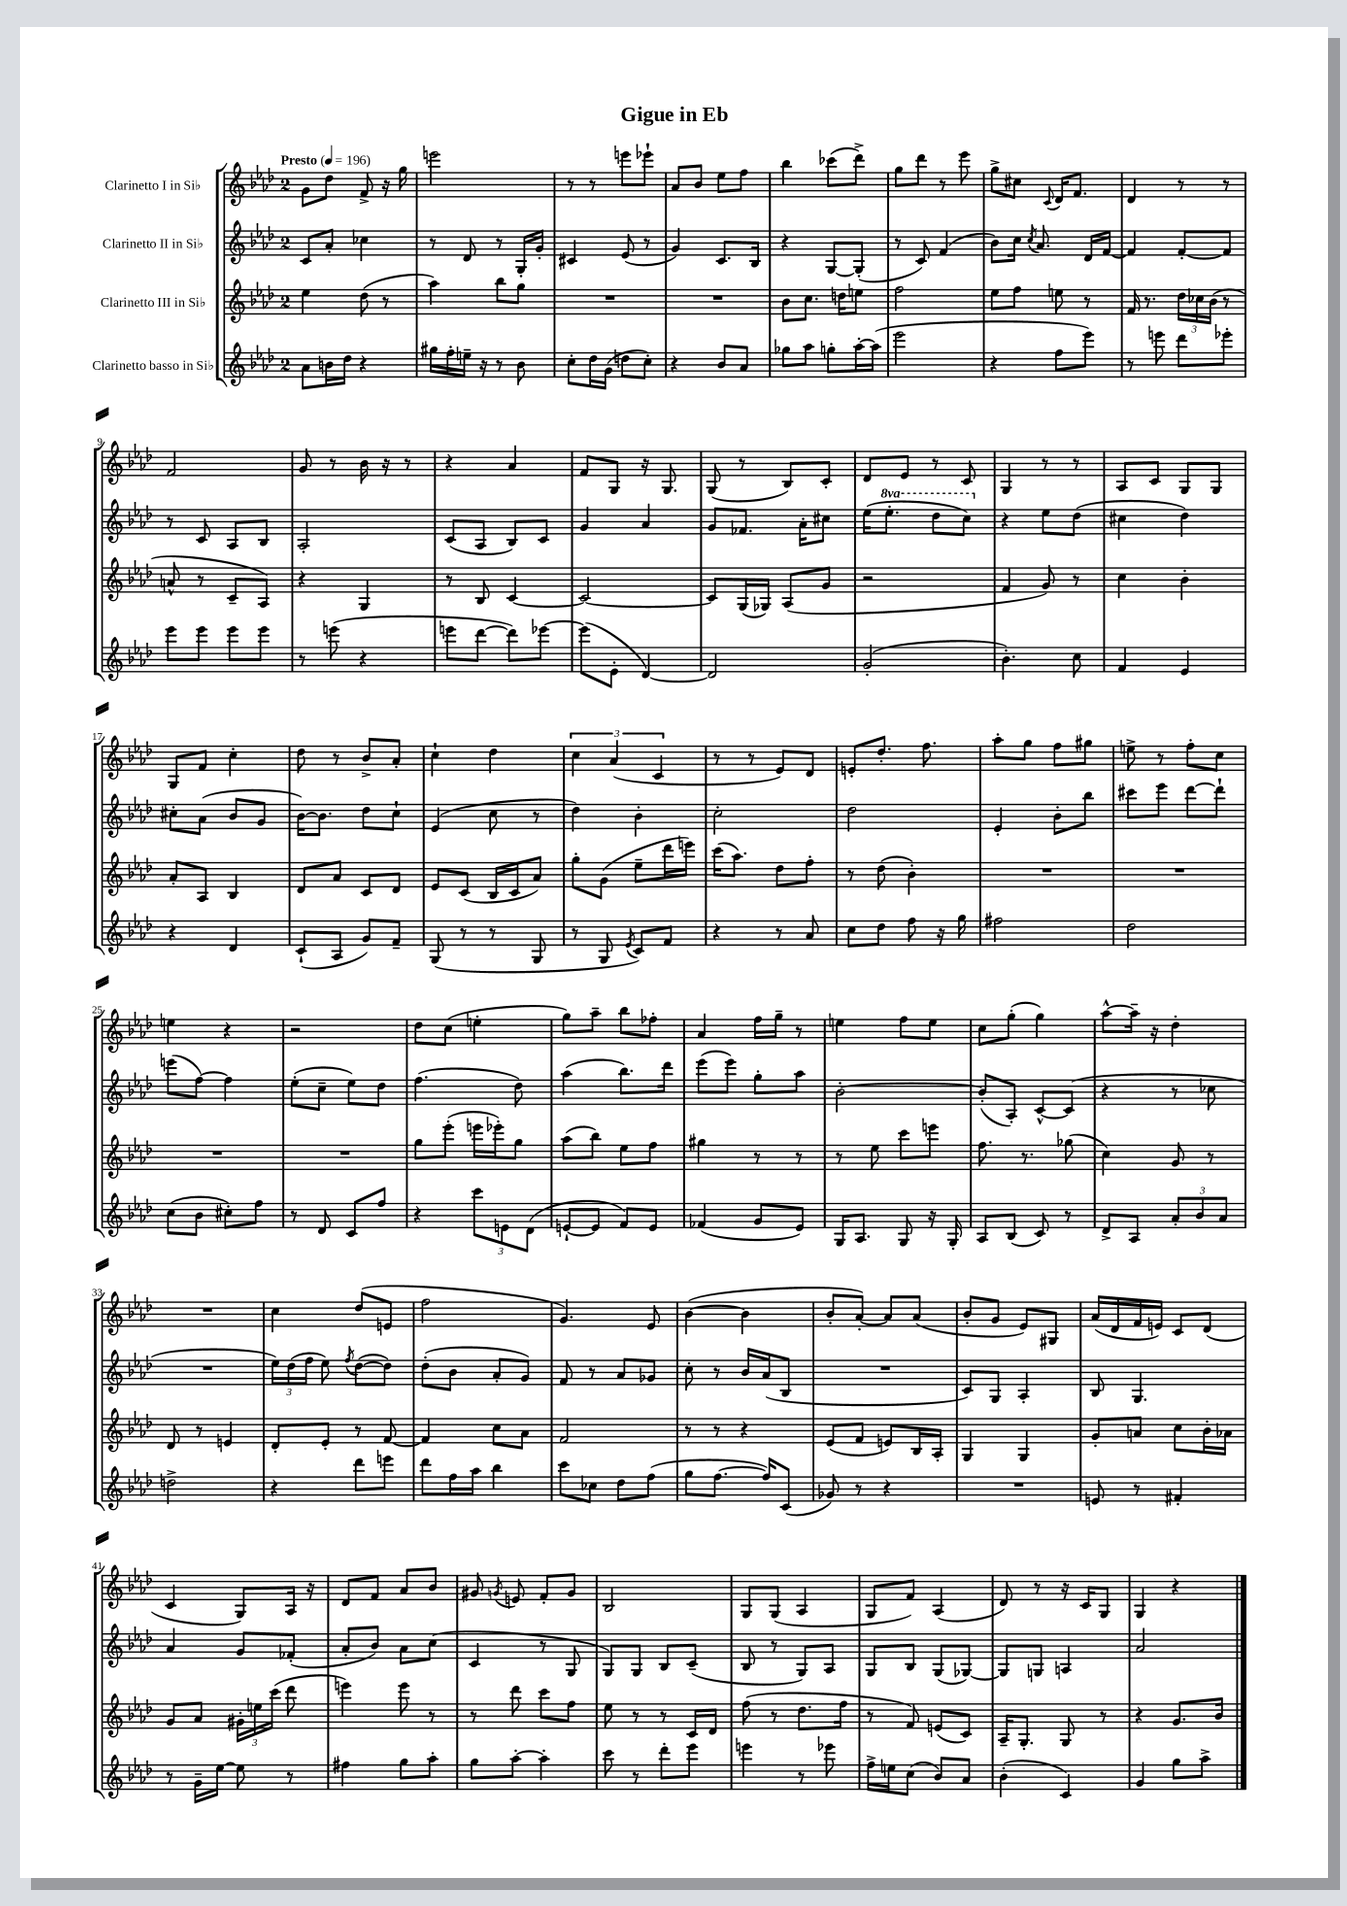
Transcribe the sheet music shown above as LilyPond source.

\header { title = "Gigue in Eb" }
<<
\new StaffGroup <<
\new Staff = "s0" \with { instrumentName = "Clarinetto I in Sib" } {
    \clef treble \key aes \major \once \override Staff.TimeSignature.style = #'single-digit \time 2/4 \tempo "Presto" 4 = 196
    \autoBeamOff g'8[ des''8] f'8-> r16 g''16 |
    e'''2 |
    r8 r8 e'''8[ ees'''8]-! |
    aes'8[ bes'8] ees''8[ f''8] |
    bes''4 ces'''8[( des'''8]->) |
    g''8[ des'''8] r8 ees'''8 |
    g''8[-> cis''8] \appoggiatura { c'8 } des'16[ f'8.] |
    des'4 r8 r8 |
    f'2 |
    g'8 r8 bes'16 r16 r8 |
    r4 aes'4 |
    f'8[ g8] r16 g8. |
    g8( r8 bes8[) c'8]-. |
    des'8[ ees'8] r8 c'8 |
    g4 r8 r8 |
    aes8[ c'8] g8[ g8] |
    g8[ f'8] c''4-. |
    des''8 r8 bes'8[-> aes'8]-. |
    c''4-! des''4 |
    \tuplet 3/2 { c''4 aes'4( c'4 } |
    r8 r8 ees'8[) des'8] |
    e'8[-. des''8.]-. f''8. |
    aes''8[-. g''8] f''8[ gis''8] |
    e''8-> r8 f''8[-. c''8] |
    e''4 r4 |
    r2 |
    des''8[ c''8]( e''4-. |
    g''8[) aes''8]-- bes''8[ fes''8]-. |
    aes'4 f''16[ g''16]-- r8 |
    e''4 f''8[ e''8] |
    c''8[ g''8]-.( g''4) |
    aes''8[~-^ aes''16]-- r16 des''4-. |
    R2 |
    c''4 des''8[( e'8] |
    f''2 |
    g'4.) ees'8 |
    bes'4~( bes'4 |
    bes'8[-. aes'8]~-.) aes'8[ aes'8]( |
    bes'8[-. g'8] ees'8[) gis8] |
    aes'16[( des'16 f'16 e'16]) c'8[ des'8]( |
    c'4 g8[) aes16] r16 |
    des'8[ f'8] aes'8[ bes'8] |
    gis'8 \acciaccatura { g'8 } e'8 f'8[-. g'8] |
    bes2 |
    g8[ g8]( aes4 |
    g8[ f'8]) aes4( |
    des'8) r8 r16 c'16[ g8] |
    g4 r4 \bar "|." |
}
\new Staff = "s1" \with { instrumentName = "Clarinetto II in Sib" } {
    \clef treble \key aes \major \once \override Staff.TimeSignature.style = #'single-digit \time 2/4 \set Staff.ottavationMarkups = #ottavation-simple-ordinals
    \autoBeamOff c'8[ aes'8]-. ces''4 |
    r8 des'8 r8 g16[-. g'16]-. |
    cis'4 ees'8( r8 |
    g'4) c'8.[ bes16] |
    r4 g8[~ g8]-.( |
    r8 c'8) f'4( |
    bes'8[) c''16] \acciaccatura { c''8 } aes'8. des'16[ f'16]~ |
    f'4 f'8[~-. f'8] |
    r8 c'8 aes8[ bes8] |
    aes2-. |
    c'8[( aes8] bes8[) c'8] |
    g'4 aes'4 |
    g'8[ fes'8.] aes'16[-. cis''8] |
    ees''16[( \ottava #1 ees'''8.]-. des'''8[ c'''8]) \ottava #0 |
    r4 ees''8[ des''8]( |
    cis''4 des''4) |
    cis''8[-. aes'8]( bes'8[ g'8] |
    bes'16[~) bes'8.] des''8[ c''8]-! |
    ees'4( c''8 r8 |
    des''4) bes'4-. |
    c''2-. |
    des''2 |
    ees'4-. bes'8[-. bes''8] |
    cis'''8[ ees'''8] des'''8[~ des'''8]-! |
    e'''8[( f''8]~) f''4 |
    ees''8[-.( c''8]-- ees''8[) des''8] |
    f''4.( des''8) |
    aes''4( bes''8.[) des'''16] |
    ees'''8[( ees'''8]) g''8[-. aes''8] |
    bes'2~-. |
    bes'8[-.( aes8]-.) c'8[~-^ c'8]( |
    r4 r8 ces''8 |
    R2 |
    \tuplet 3/2 { ees''16[) des''16( f''16] } ees''8) \acciaccatura { f''8 } des''8[~( des''8]) |
    des''8[-.( bes'8] aes'8[-. g'8]) |
    f'8 r8 aes'8[ ges'8] |
    c''8-. r8 bes'16[ aes'16( bes8] |
    R2 |
    c'8[) g8] aes4-. |
    bes8 g4. |
    aes'4 g'8[ fes'8]-.( |
    aes'8[-. bes'8]) aes'8[ c''8]( |
    c'4 r8 g8 |
    g8[) g8] bes8[ c'8]--( |
    bes8 r8 g8[) aes8] |
    g8[ bes8] g8[( ges8]~) |
    ges8[ g8] a4 |
    aes'2 \bar "|." |
}
\new Staff = "s2" \with { instrumentName = "Clarinetto III in Sib" } {
    \clef treble \key aes \major \once \override Staff.TimeSignature.style = #'single-digit \time 2/4
    \autoBeamOff ees''4 des''8( r8 |
    aes''4) bes''8[ g''8] |
    R2 |
    R2 |
    bes'8[ c''8.] d''16[ e''8] |
    f''2 |
    ees''8[ f''8] e''8 r8 |
    f'16 r8. \tuplet 3/2 { des''16[ ces''16 bes'16]( } r8 |
    a'8-^ r8 c'8[-- aes8]) |
    r4 g4 |
    r8 bes8 c'4~ |
    c'2~ |
    c'8[ g16( ges16]) aes8[( g'8] |
    r2 |
    f'4 g'8) r8 |
    c''4 bes'4-. |
    aes'8[-. aes8] bes4 |
    des'8[ aes'8] c'8[ des'8] |
    ees'8[ c'8]( bes16[ c'16 aes'8]) |
    g''8[-. g'8]( ees''8[-- des'''16 e'''16]) |
    c'''16[( aes''8.]) des''8[ f''8]-. |
    r8 des''8( bes'4-.) |
    R2 |
    R2 |
    R2 |
    R2 |
    g''8[ ees'''8]-.( e'''16[ ees'''16-.) g''8] |
    aes''8[( bes''8]) ees''8[ f''8] |
    gis''4 r8 r8 |
    r8 ees''8 c'''8[ e'''8] |
    f''8. r8. ges''8( |
    c''4) g'8 r8 |
    des'8 r8 e'4 |
    des'8[-. ees'8]-. r8 f'8~ |
    f'4 c''8[ aes'8] |
    f'2 |
    r8 r8 r4 |
    ees'8[( f'8] e'8[) bes16 aes16]-. |
    g4 g4 |
    g'8[-. a'8] c''8[ bes'16-. aes'16] |
    g'8[ aes'8] \tuplet 3/2 { gis'16[-. e''16 c'''16]( } des'''8 |
    e'''4) e'''8 r8 |
    r8 des'''8 c'''8[ f''8] |
    ees''8 r8 r8 c'16[ des'16] |
    f''8( r8 des''8.[ f''16] |
    r8 f'8) e'8[( c'8]) |
    aes16[-- g8.]-. g8 r8 |
    r4 g'8.[ bes'16] \bar "|." |
}
\new Staff = "s3" \with { instrumentName = "Clarinetto basso in Sib" } {
    \clef treble \key aes \major \once \override Staff.TimeSignature.style = #'single-digit \time 2/4
    \autoBeamOff aes'8[ b'16 des''16] r4 |
    gis''16[ f''16-. e''16]-- r16 r8 bes'8 |
    c''8[-. des''16 g'16]( d''8[ c''8]-.) |
    r4 bes'8[ aes'8] |
    ges''8[ aes''8] g''8[-. aes''16~-. aes''16]( |
    ees'''2 |
    r4 f''8[ ees'''8]) |
    r8 e'''8 des'''8[ ees'''8]-. |
    ees'''8[ ees'''8] ees'''8[ ees'''8] |
    r8 e'''8( r4 |
    e'''8[ des'''8]~ des'''8[) ees'''8]~ |
    ees'''8[( ees'8]-. des'4~) |
    des'2 |
    g'2-.( |
    bes'4.-.) c''8 |
    f'4 ees'4 |
    r4 des'4 |
    c'8[-!( aes8] g'8[) f'8]-- |
    g8( r8 r8 g8 |
    r8 g8 \acciaccatura { ees'8 } c'8[) f'8] |
    r4 r8 aes'8 |
    c''8[ des''8] f''8 r16 g''16 |
    fis''2 |
    des''2 |
    c''8[( bes'8] cis''8[-.) f''8] |
    r8 des'8 c'8[ f''8] |
    r4 \tuplet 3/2 { c'''8[ e'8 des'8]( } |
    e'8[~-! e'8] f'8[) e'8] |
    fes'4( g'8[ ees'8]) |
    g16[ aes8.] g8 r16 g16-. |
    aes8[ bes8]( c'8) r8 |
    des'8[-> aes8] \tuplet 3/2 { aes'8[-. bes'8 aes'8] } |
    d''2-> |
    r4 des'''8[ e'''8] |
    des'''8[ f''16 aes''16] bes''4 |
    c'''8[ ces''8] des''8[ f''8]( |
    g''8[ f''8.]~ f''16[) c'8]( |
    ges'8) r8 r4 |
    R2 |
    e'8 r8 fis'4-. |
    r8 g'16[-- ees''16]~ ees''8 r8 |
    fis''4 g''8[ aes''8]-. |
    g''8[ aes''8]~-. aes''4-. |
    c'''8 r8 des'''8[-. ees'''8] |
    e'''4 r8 ees'''8 |
    f''16[-> e''16 c''8]( bes'8[) aes'8] |
    bes'4-.( c'4) |
    g'4 g''8[ aes''8]-> \bar "|." |
}
>>
>>
